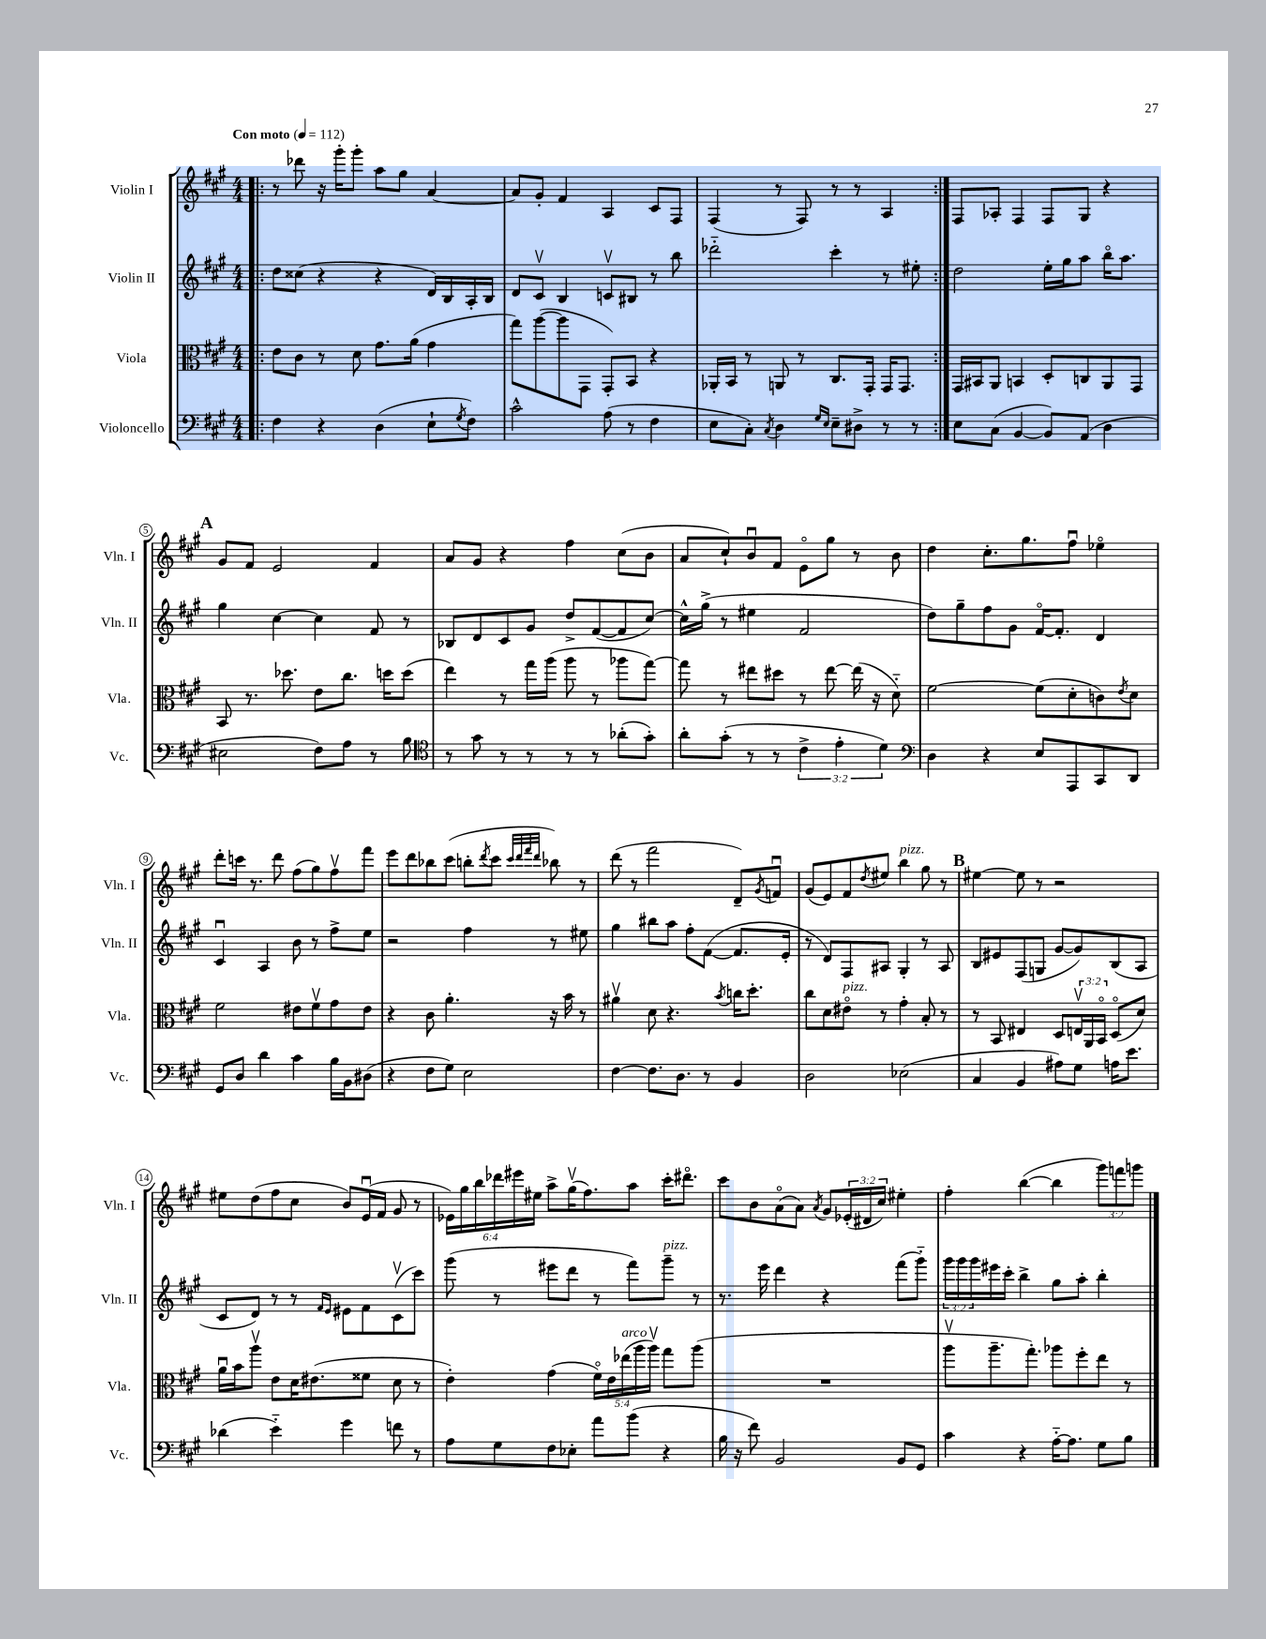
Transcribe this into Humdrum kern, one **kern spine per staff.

**kern	**kern	**kern	**kern
*staff4	*staff3	*staff2	*staff1
*clefF4	*clefC3	*clefG2	*clefG2
*k[f#c#g#]	*k[f#c#g#]	*k[f#c#g#]	*k[f#c#g#]
*M4/4	*M4/4	*M4/4	*M4/4
*MM112	*MM112	*MM112	*MM112
=!|:	=!|:	=!|:	=!|:
4F#	8e	8dd	8r
.	8c#	(8cc##	8ddd-
4r	8r	4r	16r
.	.	.	16ggg#'
.	8d	.	8ggg#'
(4D	8.g#	4r	8aa
.	.	.	8gg#
.	(16a	.	.
8E`	4g#	16d)	[4a
.	.	16B	.
8qG#	.	.	.
8F#)	.	16A'	.
.	.	16B	.
=	=	=	=
2c#^^	8gg#)	8d	8a]
.	([8aa	8c#v	8g#'
.	8aa]	4B	4f#
.	8GG#	.	.
(8A	8GG#')	8cv	4A
8r	8BB	8B#	.
4F#	4r	8r	8c#
.	.	8bb	8F#
=	=	=	=
8E	16AA-'	2ddd-'~	(4F#
.	16BB	.	.
8C#')	8r	.	.
8qC#	.	.	.
4D	8AA	.	8r
.	8r	.	8F#)
16qqG#	.	.	.
16qqE	.	.	.
8E~	8.C#	4ccc#'	8r
8D#^	.	.	8r
.	16GG#'	.	.
8r	16GG#	8r	4A
.	8.GG#	.	.
8r	.	8ee#'	.
=:|!	=:|!	=:|!	=:|!
8E	16GG#	2dd	8F#
.	16BB#	.	.
(8C#	8AA	.	8A-'
[4BB	4BB	.	4F#
8BB])	8D'	16ee'	8F#
.	.	16gg#	.
(8AA	8C	8aa	8G#
4D	8AA	16bbo	4r
.	.	8.aa	.
.	8GG#	.	.
=	=	=	=
2E#	8BB	4gg#	8g#
.	8.r	.	8f#
.	.	[4cc#	2e
.	8.dd-	.	.
8F#)	8e	4cc#]	.
8A	8.cc#	.	.
8r	.	8f#	4f#
.	16dd	.	.
8B	(8dd	8r	.
=	=	=	=
*clefC4	*	*	*
8r	4ee)	8B-	8a
8g#	.	8d	8g#
8r	8r	8c#	4r
8r	16gg#	8g#	.
.	(16aa	.	.
8r	8aa	8dd^	4ff#
8r	8r	([8f#	.
(8a-'	8aa-	8f#]	(8cc#
8g#')	[8gg#)	[8cc#)	8b
=	=	=	=
8a'	8gg#]	16cc#^^]	8a
.	.	(16gg#^	.
(8g#'	8r	8r	8cc#`)
8r	8ee#	4ee#	8bu
8r	8dd#	.	8f#
6c#^	8r	2f#	8eo
.	[8ee#	.	8gg#
6e'	.	.	.
.	(16ee#]	.	8r
.	16r	.	.
6d)	.	.	.
.	8d'~)	.	8b
=	=	=	=
*clefF4	*	*	*
4D	[2f#	8dd)	4dd
.	.	8gg#~	.
4r	.	8ff#	8.cc#'
.	.	8g#	.
.	.	.	8.gg#
8E	(8f#]	[16f#o	.
.	.	8.f#']	.
8AAA	8d'	.	8ff#u
8CC#	8c)	4d	4ee-o
.	8qe	.	.
8DD	8d	.	.
=	=	=	=
8GG#	2f#	4c#u	8ddd'
8D	.	.	16ccc
.	.	.	8.r
4d	.	4A	.
.	.	.	8ddd
4c#	8e#	8b	(8ff#
.	8f#v	8r	8gg#)
16B	8g#	8ff#^	8ff#v
16BB	.	.	.
(8D#	8e#	8ee	8fff#
=	=	=	=
4r	4r	2r	8eee
.	.	.	8ddd
8F#	8c#	.	8bb-
8G#)	4.a'	.	(8ccc#
2E	.	4ff#	8bb'
.	.	.	8qddd
.	.	.	8ccc#
.	.	.	32qqccc#
.	.	.	32qqddd
.	.	.	32qqfff#
.	.	.	32qqddd
.	16r	8r	8bb-)
.	16b	.	.
.	8r	8ee#	8r
=	=	=	=
[4F#	4a#v	4gg#	(8ddd
.	.	.	8r
8.F#]	8d	8bb#	2fff#
.	4.r	8aa	.
8.D	.	.	.
.	.	8ff#'	.
8r	.	([8f#	.
.	8qb	.	.
4BB	16cc	8.f#]	8d~)
.	8.dd'	.	.
.	.	.	8qg#
.	.	.	8fu
.	.	16e'	.
=	=	=	=
2D	8cc#	8r	(8g#
.	8d	8d)	8e)
.	8e#o	8F#	8f#
.	.	.	8qdd
.	8r	8A#	8ee#
(2E-	4g#'	4G#'	4bb
.	8B'	8r	8gg#
.	8r	8A#	8r
=	=	=	=
4C#	8r	8B	[4ee#
.	8BB	8e#	.
4BB	4E#	(8F#	8ee#]
.	.	8G	8r
8A#)	8D	[8g#	2r
8G#	24Ev	8g#])	.
.	24AA	.	.
.	24BBo	.	.
16A	(8Do	(8B	.
8.e	.	.	.
.	8d)	8A	.
=	=	=	=
(4d-	16au	8c#	8ee#
.	16b	.	.
.	8aav	8d)	(8dd
4e'~)	8e	8r	8ff#
.	16d	8r	8cc#
.	(8.e#	.	.
.	.	16qqf#	.
.	.	16qqe	.
4g#	.	8e#	8b)
.	8f##	8f#	(16eu
.	.	.	16f#
8f	8d	(8c#v	8g#
8r	8r	8ccc#)	8r
=	=	=	=
8A	4e')	(8ggg#	24e-)
.	.	.	24gg#
.	.	.	24bb
8G#	.	8r	24ddd-
.	.	.	24eee#
.	.	.	24ee#
8F#	(4g#	8eee#	8aa^
8E-'	.	8ddd	(16gg#v
.	.	.	8.ff#)
8a	20f#o)	8r	.
.	20e	.	.
.	(20ee-	.	.
(8b	.	8fff#)	8aa
.	20aa	.	.
.	20aav)	.	.
4r	8gg#	8ggg#~	16ccc#'
.	.	.	8.ddd#o
.	(8aa	8r	.
=	=	=	=
16B	1r	8.r	8ccc#
16r	.	.	.
8f#)	.	.	8b
.	.	16eee	.
2BB	.	4ddd	(8ao
.	.	.	8a)
.	.	.	8qa
.	.	4r	8g#
.	.	.	(24e-'
.	.	.	24d#
.	.	.	24cc#)
8BB	.	(8fff#	4ee#'
8GG#	.	8ggg#'~)	.
=	=	=	=
4c#	8aav	24ggg#	4ff#'
.	.	24ggg#	.
.	.	24ggg#	.
.	8.aa~	16eee#	.
.	.	16ccc#'	.
4r	.	4bb^	([4bb
.	8.gg#')	.	.
[16A'~	8aa-	8gg#	4bb]
8.A]	.	.	.
.	8ff#'	8aa'	.
8G#	8ee	4bb'	12ggg#)
.	.	.	12fff
8B	8r	.	.
.	.	.	12ggg
==	==	==	==
*-	*-	*-	*-
